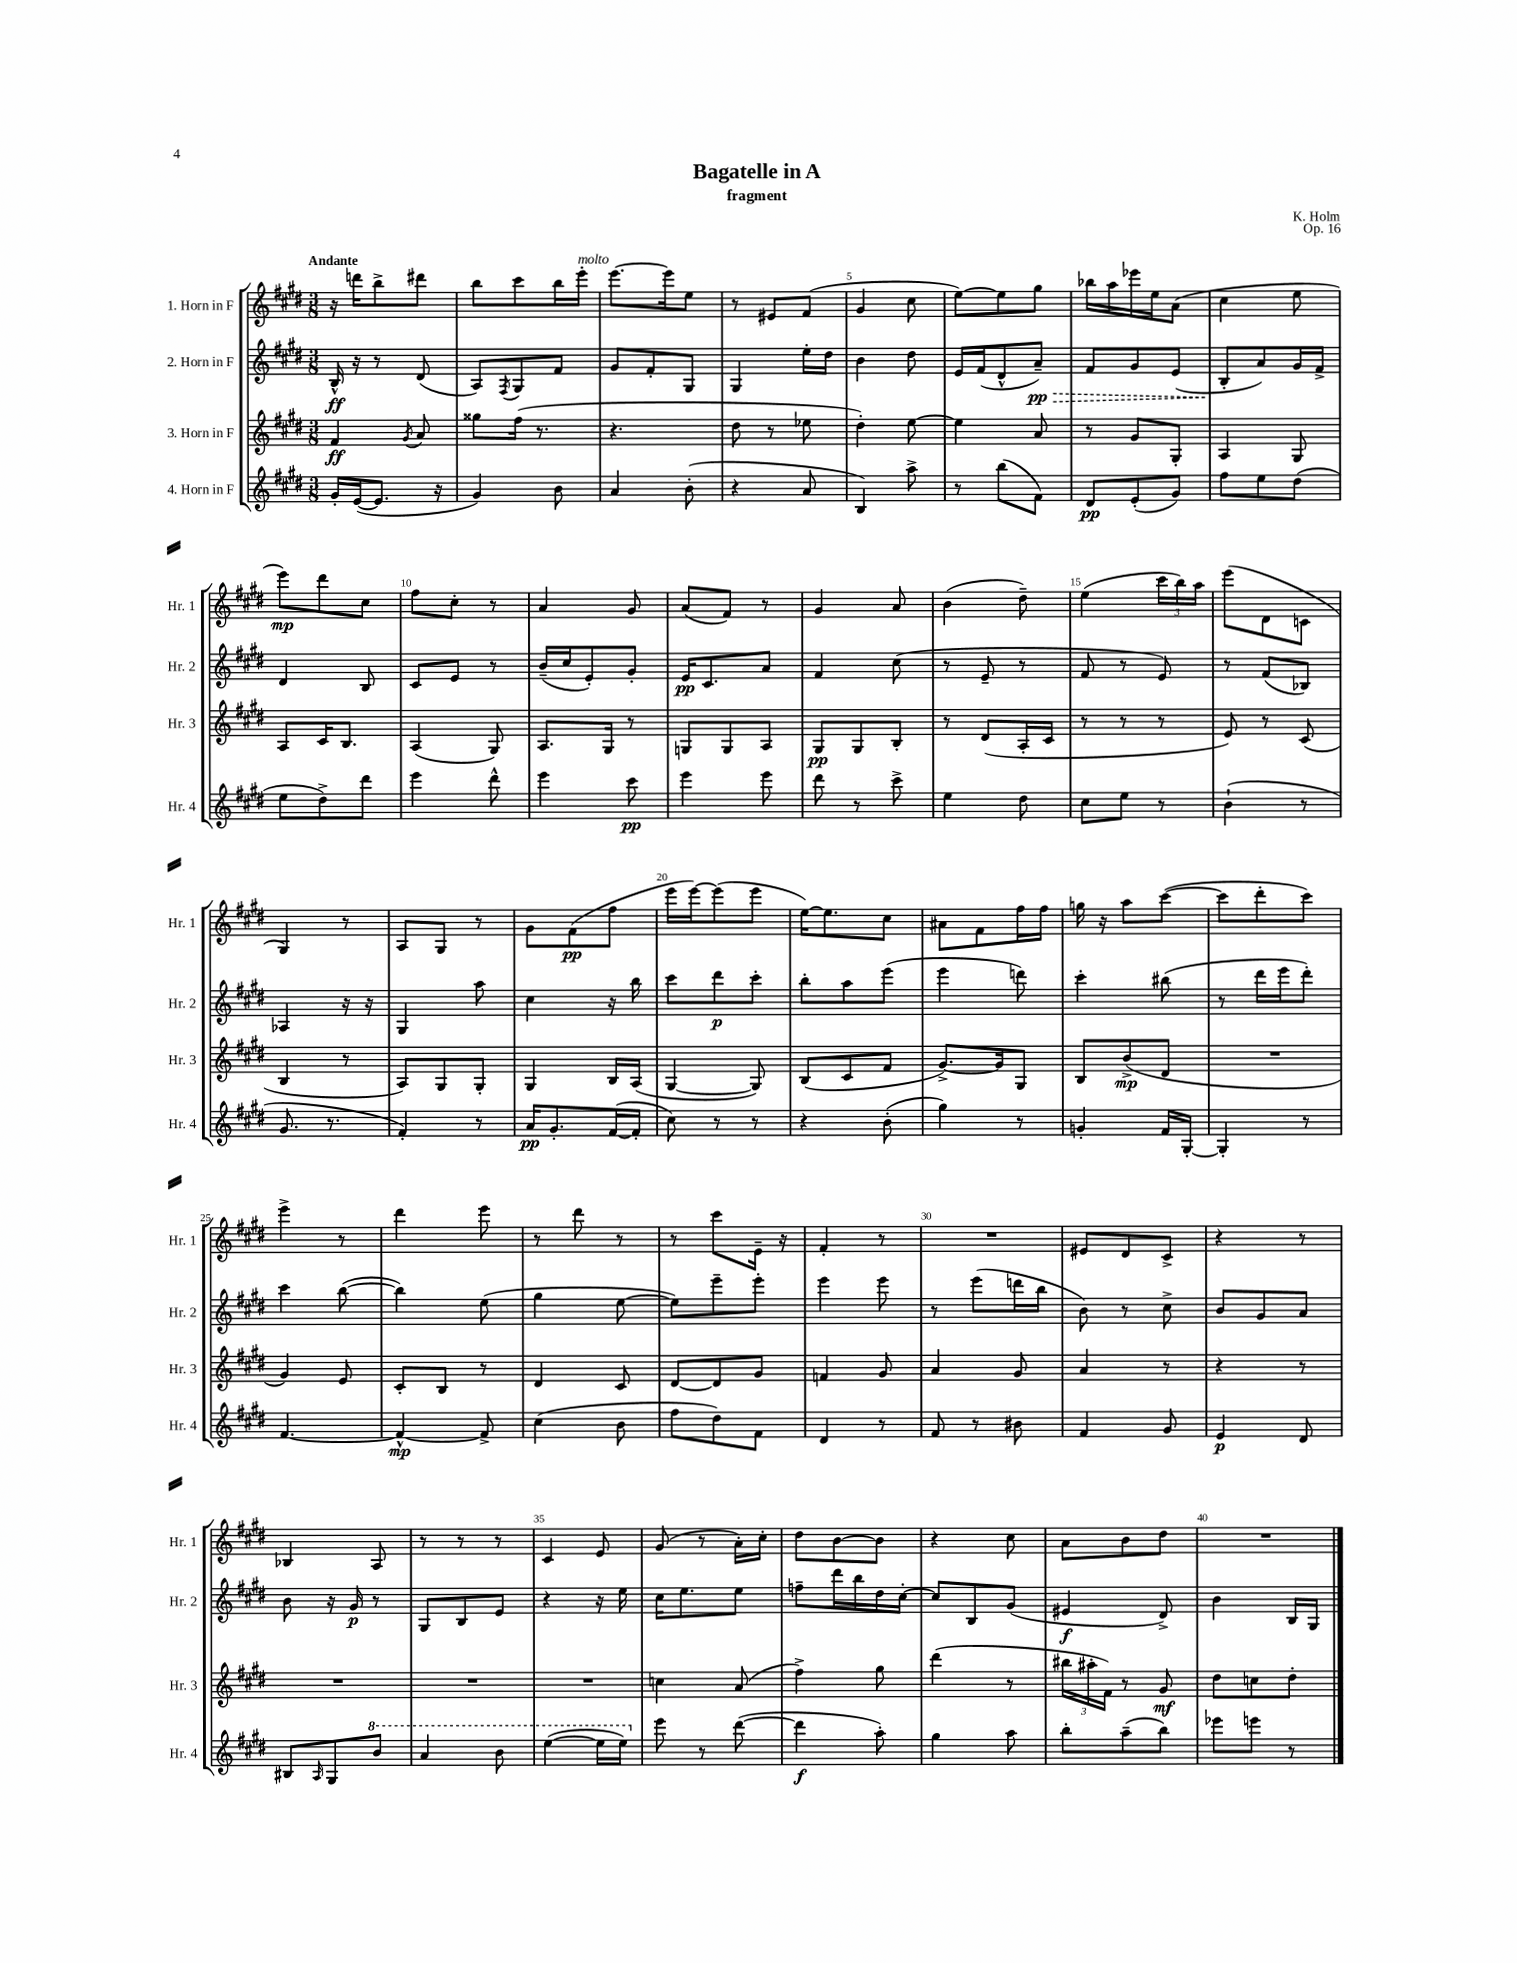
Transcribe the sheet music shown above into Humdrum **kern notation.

**kern	**kern	**kern	**kern
*staff4	*staff3	*staff2	*staff1
*clefG2	*clefG2	*clefG2	*clefG2
*k[f#c#g#d#]	*k[f#c#g#d#]	*k[f#c#g#d#]	*k[f#c#g#d#]
*M3/8	*M3/8	*M3/8	*M3/8
16g#'/LL	4f#/	16B^^/	16r
([16e/J	.	16r	16ddd\LK
8.e/]J	.	8r	8bb^\
.	8qg#/	.	.
.	8a/	(8d#/	8ddd#\J
16r	.	.	.
=	=	=	=
4g#/)	8gg##\L	8A/L)	8bb\L
.	.	8qF#/	.
.	(16ff#\Jk	8G#/	8ccc#\
.	8.r	.	.
8b\	.	8f#/J	16bb\L
.	.	.	16eee'\JJ
=	=	=	=
4a/	4.r	8g#/L	[8.eee\L
.	.	8f#'/	.
.	.	.	16eee\]k
(8b'\	.	8G#/J	8ee\J
=	=	=	=
4r	8dd#\	4G#/	8r
.	8r	.	8e#/L
8a/	8ee-\	16ee'\LL	(8f#/J
.	.	16dd#\JJ	.
=	=	=	=
4B/)	4dd#'\)	4b\	4g#/
8aa^\	[8ee\	8dd#\	8cc#\
=	=	=	=
8r	4ee\]	16e/LL	[8ee\L)
.	.	(16f#/J	.
(8bb\L	.	8d#^^/	8ee\]
8f#\J)	8a/	8a~/J)	8gg#\J
=	=	=	=
8d#/L	8r	8f#/L	16bb-\LL
.	.	.	16aa\
(8e'/	8g#/L	8g#/	16eee-\
.	.	.	16ee\J
8g#/J)	8G#'/J	(8e/J	(8a\J
=	=	=	=
8ff#\L	4A/	8B'/L	4cc#\
8ee\	.	8a/)	.
(8dd#\J	8G#/	16g#/L	8ee\
.	.	16f#^/JJ	.
=	=	=	=
8ee\L	8A/L	4d#/	8eee\L)
8dd#^\)	16c#/K	.	8ddd#\
.	8.B/J	.	.
8ddd#\J	.	8B/	8cc#\J
=	=	=	=
4eee\	(4A/	8c#/L	8ff#\L
.	.	8e/J	8cc#'\J
8ddd#^^\	8G#/)	8r	8r
=	=	=	=
4eee\	8.A/L	(16b~/LL	4a/
.	.	16cc#/J	.
.	.	8e'/)	.
.	16G#/Jk	.	.
8ccc#\	8r	8g#'/J	8g#/
=	=	=	=
4eee\	8G/L	16e/LK	(8a/L
.	.	8.c#/	.
.	8G/	.	8f#/J)
8eee\	8A/J	8a/J	8r
=	=	=	=
8ddd#\	8G#/L	4f#/	4g#/
8r	8G#/	.	.
8ccc#^\	8B'/J	(8cc#\	8a/
=	=	=	=
4ee\	8r	8r	(4b\
.	(8d#/L	8e~/	.
8dd#\	16A'/L	8r	8dd#~\)
.	16c#/JJ	.	.
=	=	=	=
8cc#\L	8r	8f#/	(4ee\
8ee\J	8r	8r	.
8r	8r	8e/)	24ccc#\LL
.	.	.	24bb\)
.	.	.	24aa\JJ
=	=	=	=
(4b`\	8e/)	8r	(8eee\L
.	8r	(8f#/L	8d#\
8r	(8c#/	8B-/J)	8c\J
=	=	=	=
8.g#/	4B/	4A-/	4G#/)
8.r	.	.	.
.	8r	16r	8r
.	.	16r	.
=	=	=	=
4f#'/)	8A/L)	4G#/	8A/L
.	8G#/	.	8G#/J
8r	8G#'/J	8aa\	8r
=	=	=	=
16a/LK	4G#/	4cc#\	8g#\L
8.g#'/	.	.	.
.	.	.	(8f#\
([16f#/L	16B/LL	16r	8ff#\J
16f#'/]JJ	(16A/JJ	16bb\	.
=	=	=	=
8cc#\)	[4G#/	8ccc#\L	16eee\LL
.	.	.	[16eee\J)
8r	.	8ddd#\	(8eee\]
8r	8G#/])	8ccc#'\J	8eee\J
=	=	=	=
4r	(8B/L	8bb'\L	[16ee\LK)
.	.	.	8.ee\]
.	8c#/	8aa\	.
(8b'\	8f#/J	(8eee\J	8cc#\J
=	=	=	=
4gg#\)	[8.g#^/L)	4eee\	8a#\L
.	.	.	8f#\
.	16g#/]k	.	.
8r	8G#/J	8ddd\)	16ff#\L
.	.	.	16ff#\JJ
=	=	=	=
4g'/	8B/L	4ccc#'\	16gg\
.	.	.	16r
.	(8b^/	.	8aa\L
16f#/LL	8d#/J	(8bb#\	([8ccc#\J
[16G#'/JJ	.	.	.
=	=	=	=
4G#'/]	4.r	8r	8ccc#\]L
.	.	16ddd#\LL	8ddd#'\
.	.	16eee\J	.
8r	.	8ddd#'\J)	8ccc#\J)
=	=	=	=
[4.f#/	4g#/)	4ccc#\	4eee^\
.	8e/	([8bb\	8r
=	=	=	=
4f#^^/_	8c#'/L	4bb\])	4ddd#\
.	8B/J	.	.
8f#^/]	8r	(8ee\	8eee\
=	=	=	=
(4cc#\	4d#/	4gg#\	8r
.	.	.	8ddd#\
8b\	8c#/	[8ee\	8r
=	=	=	=
8ff#\L	[8d#/L	8ee\]L)	8r
8dd#\)	8d#/]	8eee~\	8ccc#\L
8f#\J	8g#/J	8eee'\J	16e~\Jk
.	.	.	16r
=	=	=	=
4d#/	4f/	4eee\	4f#'/
8r	8g#/	8eee\	8r
=	=	=	=
8f#/	4a/	8r	4.r
8r	.	(8eee\L	.
8b#\	8g#/	16ddd\L	.
.	.	16bb\JJ	.
=	=	=	=
4f#/	4a/	8b\)	8e#/L
.	.	8r	8d#/
8g#/	8r	8cc#^\	8c#^/J
=	=	=	=
4e/	4r	8b/L	4r
.	.	8g#/	.
8d#/	8r	8a/J	8r
=	=	=	=
8B#/L	4.r	8b\	4B-/
16qqA/	.	.	.
8G#/	.	16r	.
.	.	16g#/	.
8bb/J	.	8r	8A/
=	=	=	=
4aa/	4.r	8G#/L	8r
.	.	8B/	8r
8bb\	.	8e/J	8r
=	=	=	=
([4eee\	4.r	4r	4c#/
16eee\]LL	.	16r	8e/
16eee\JJ)	.	16ee\	.
=	=	=	=
8eee\	4cc\	16cc#\LK	(8g#/
.	.	8.ee\	.
8r	.	.	8r
([8ddd#\	(8a/	8ee\J	16a'\LL)
.	.	.	16cc#'\JJ
=	=	=	=
4ddd#\]	4ff#^\)	8ff~\L	8dd#\L
.	.	16ddd#\L	[8b\
.	.	16bb\	.
8aa'\)	8gg#\	16dd#\	8b\]J
.	.	[16cc#'\JJ	.
=	=	=	=
4gg#\	(4ddd#\	8cc#/]L	4r
.	.	8B/	.
8aa\	8r	(8g#/J	8cc#\
=	=	=	=
8bb'\L	24bb#\LL	4e#/	8a\L
.	24aa#'\	.	.
.	24f#\JJ)	.	.
(8aa~\	8r	.	8b\
8bb\J)	8g#/	8d#^/)	8dd#\J
=	=	=	=
8eee-\L	8dd#\L	4b\	4.r
8eee\J	8cc\	.	.
8r	8dd#'\J	16B/LL	.
.	.	16G#/JJ	.
==	==	==	==
*-	*-	*-	*-
